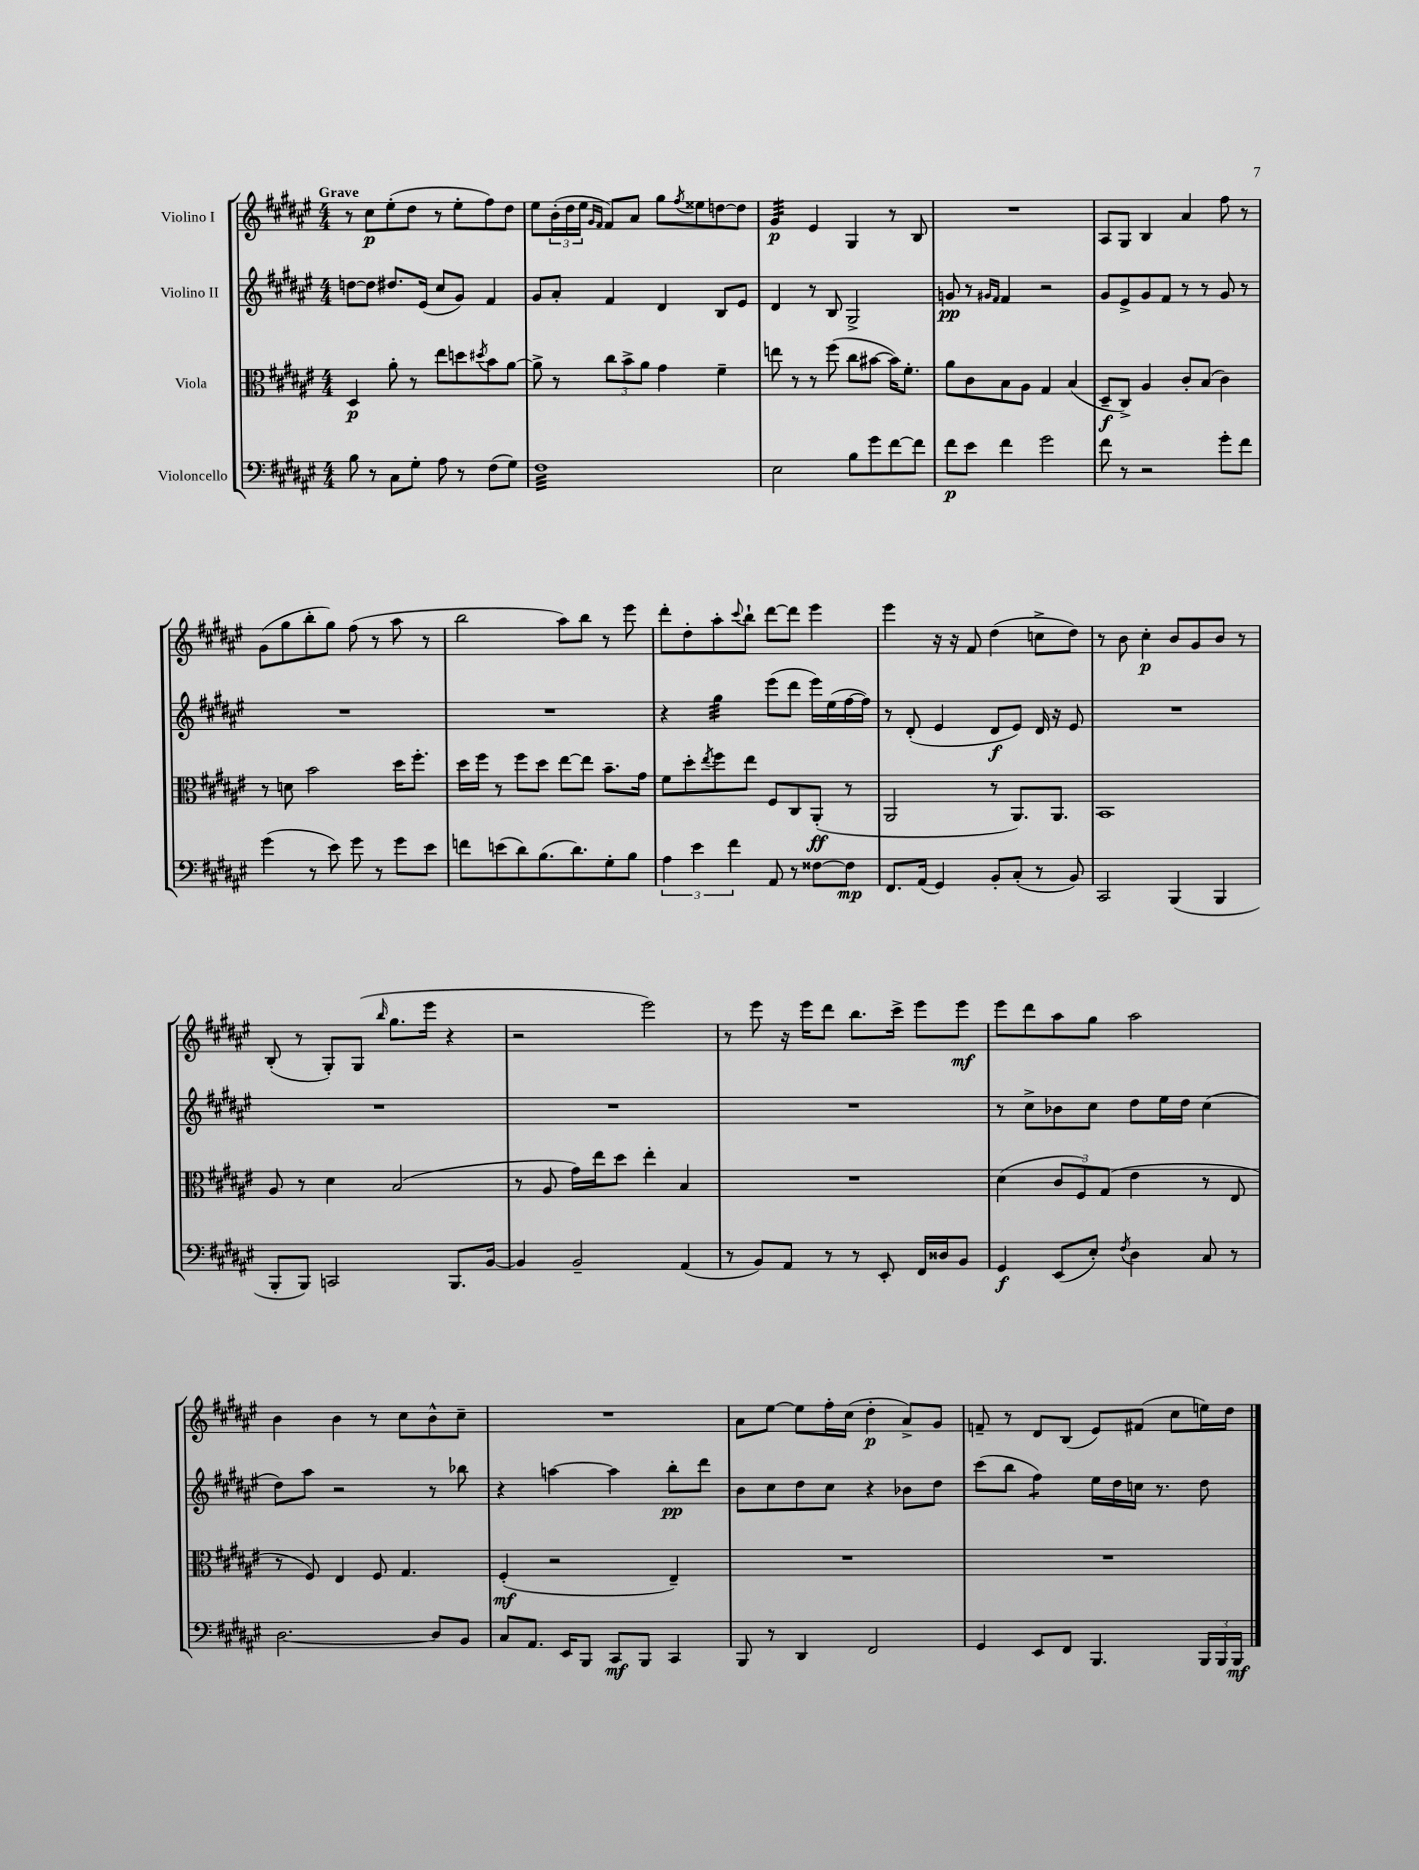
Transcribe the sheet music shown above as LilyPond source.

<<
\new StaffGroup <<
\new Staff = "s0" \with { instrumentName = "Violino I" } {
    \clef treble \key fis \major \numericTimeSignature \time 4/4 \tempo "Grave"
    r8 cis''8\p eis''8-.( dis''8 r8 eis''8-. fis''8) dis''8 |
    eis''8 \tuplet 3/2 { b'16-.( dis''16 eis''16 } \grace { gis'16 fis'16 } fis'8) ais'8 gis''8 \acciaccatura { fis''8 } eisis''8 d''8~ d''8 |
    gis'4:32\p eis'4 gis4 r8 b8 |
    R1 |
    ais8 gis8 b4 ais'4 fis''8 r8 |
    gis'8( gis''8 b''8-. gis''8) fis''8( r8 ais''8 r8 |
    b''2 ais''8) b''8 r8 eis'''8 |
    dis'''8-. dis''8-. ais''8-. \appoggiatura { cis'''8 } b''8-! dis'''8~ dis'''8 eis'''4 |
    eis'''4 r16 r16 fis'8 dis''4( c''8-> dis''8) |
    r8 b'8 cis''4-.\p b'8 gis'8 b'8 r8 |
    b8-.( r8 gis8-.) gis8( \grace { b''16 } gis''8. eis'''16 r4 |
    r2 eis'''2) |
    r8 eis'''8 r16 eis'''16 dis'''8 b''8. cis'''16-> eis'''8 eis'''8\mf |
    eis'''8 dis'''8 ais''8 gis''8 ais''2 |
    b'4 b'4 r8 cis''8 b'8-^ cis''8-- |
    R1 |
    ais'8 eis''8~ eis''8 fis''16-. cis''16( dis''4-.\p ais'8->) gis'8 |
    f'8-- r8 dis'8 b8( eis'8) fis'8( cis''8 e''16) dis''16 \bar "|." |
}
\new Staff = "s1" \with { instrumentName = "Violino II" } {
    \clef treble \key fis \major \numericTimeSignature \time 4/4
    d''8~ d''8 dis''8. eis'16( cis''8 gis'8) fis'4 |
    gis'8 ais'8-. fis'4 dis'4 b8 eis'8 |
    dis'4 r8 b8 gis2-> |
    g'8\pp r8 \grace { gis'16 fis'16 } fis'4 r2 |
    gis'8 eis'8-> gis'8 fis'8 r8 r8 gis'8 r8 |
    R1 |
    R1 |
    r4 gis''4:32 eis'''8( dis'''8 eis'''16) eis''16( fis''16~ fis''16) |
    r8 dis'8-.( eis'4 dis'8\f eis'8) dis'16 r16 eis'8 |
    R1 |
    R1 |
    R1 |
    R1 |
    r8 cis''8-> bes'8 cis''8 dis''8 eis''16 dis''16 cis''4( |
    dis''8) ais''8 r2 r8 bes''8 |
    r4 a''4~ a''4 b''8-.\pp dis'''8 |
    b'8 cis''8 dis''8 cis''8 r4 bes'8 dis''8 |
    cis'''8( b''8 fis''4:8) eis''16 dis''16 c''16 r8. dis''8 \bar "|." |
}
\new Staff = "s2" \with { instrumentName = "Viola" } {
    \clef alto \key fis \major \numericTimeSignature \time 4/4
    dis4\p ais'8-. r8 eis''8 d''8 \acciaccatura { dis''8 } b'8 ais'8~ |
    ais'8-> r8 \tuplet 3/2 { cis''8 b'8-> ais'8 } gis'4 fis'4-- |
    e''8 r8 r8 fis''8( cis''8 bis'8~ bis'16) fis'8.-. |
    ais'8 cis'8 b8 ais8 gis4 b4( |
    dis8--\f cis8->) ais4 cis'8-. b8( cis'4) |
    r8 d'8 b'2 dis''16 fis''8.-. |
    dis''16 fis''16 r8 fis''8 dis''8 eis''8~ eis''8 b'8.-- gis'16 |
    fis'8 dis''8-. \acciaccatura { eis''8 } fis''8 eis''8 fis8 cis8 ais,8-.\ff( r8 |
    ais,2 r8 ais,8.) ais,8. |
    b,1 |
    ais8 r8 dis'4 b2( |
    r8 ais8 gis'16) eis''16 dis''8 eis''4-. b4 |
    R1 |
    dis'4( \tuplet 3/2 { cis'8 fis8) gis8( } eis'4 r8 eis8 |
    r8 fis8) eis4 fis8 gis4. |
    fis4-.\mf( r2 eis4--) |
    R1 |
    R1 \bar "|." |
}
\new Staff = "s3" \with { instrumentName = "Violoncello" } {
    \clef bass \key fis \major \numericTimeSignature \time 4/4
    b8 r8 cis8 gis8-. ais8 r8 fis8( gis8) |
    fis1:32 |
    eis2 b8 gis'8 fis'8~ fis'8 |
    fis'8\p eis'8 fis'4 gis'2 |
    fis'8 r8 r2 gis'8-. fis'8 |
    gis'4( r8 eis'8) gis'8 r8 gis'8 eis'8 |
    f'8 e'8( dis'8) b8.( dis'8.) gis8-. b8 |
    \tuplet 3/2 { ais4 eis'4 fis'4 } ais,8 r8 fisis8~ fisis8\mp |
    fis,8. ais,16( gis,4) b,8-. cis8-.( r8 b,8) |
    cis,2 b,,4( b,,4 |
    b,,8-. b,,8) c,2 b,,8. b,16~ |
    b,4 b,2-- ais,4( |
    r8 b,8) ais,8 r8 r8 eis,8-. fis,16 disis16 b,8 |
    gis,4\f eis,8( eis8-.) \acciaccatura { fis8 } dis4 cis8 r8 |
    dis2.~ dis8 b,8 |
    cis8 ais,8. eis,16 b,,8 cis,8\mf b,,8 cis,4 |
    b,,8 r8 dis,4 fis,2 |
    gis,4 eis,8 fis,8 b,,4. \tuplet 3/2 { b,,16 b,,16 b,,16\mf } \bar "|." |
}
>>
>>
\layout { \context { \Score \remove "Bar_number_engraver" } }
